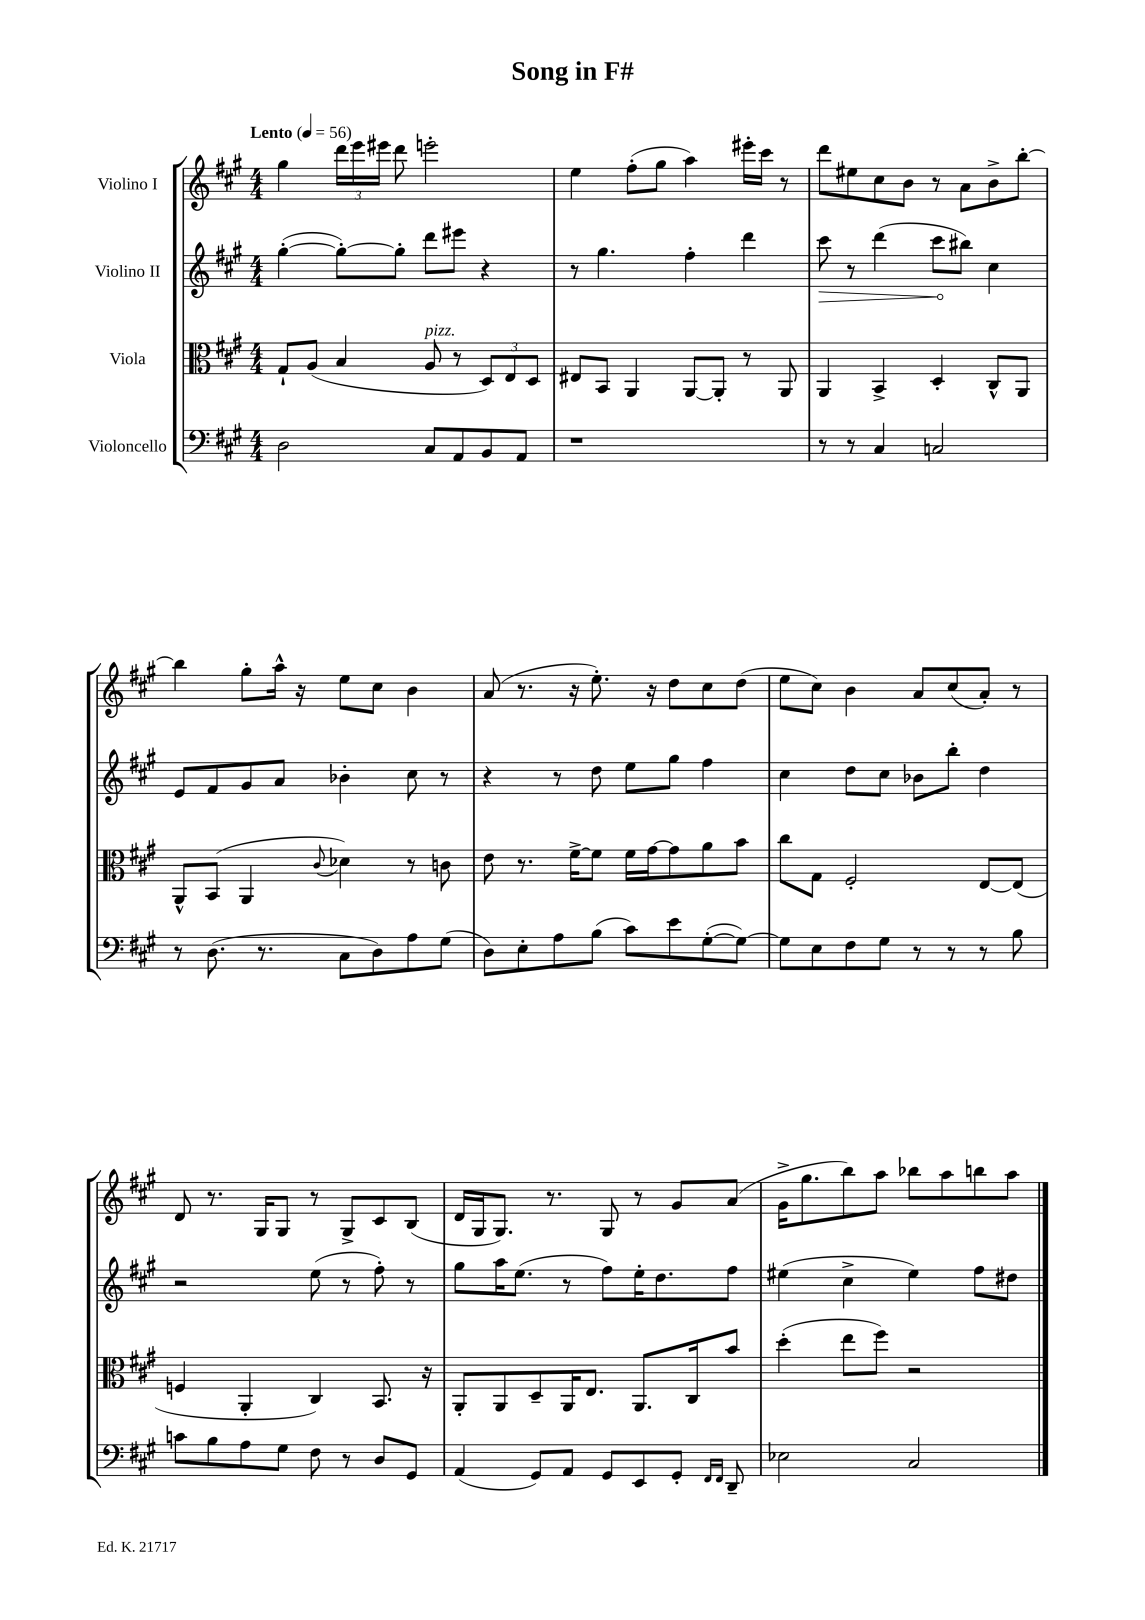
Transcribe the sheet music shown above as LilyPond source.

\header { title = "Song in F#" }
<<
\new StaffGroup <<
\new Staff = "s0" \with { instrumentName = "Violino I" } {
    \clef treble \key a \major \numericTimeSignature \time 4/4 \tempo "Lento" 4 = 56
    \autoBeamOff gis''4 \tuplet 3/2 { d'''16[ e'''16 eis'''16] } d'''8 e'''2-. |
    e''4 fis''8[-.( gis''8] a''4) eis'''16[-. cis'''16] r8 |
    d'''8[ eis''8 cis''8 b'8] r8 a'8[ b'8-> b''8]~-. |
    b''4 gis''8[-. a''16]-^ r16 e''8[ cis''8] b'4 |
    a'8( r8. r16 e''8.-.) r16 d''8[ cis''8 d''8]( |
    e''8[ cis''8]) b'4 a'8[ cis''8( a'8]-.) r8 |
    d'8 r8. gis16[ gis8] r8 gis8[-> cis'8 b8]( |
    d'16[ gis16 gis8.]) r8. gis8 r8 gis'8[ a'8]( |
    gis'16[-> gis''8. b''8) a''8] bes''8[ a''8 b''8 a''8] \bar "|." |
}
\new Staff = "s1" \with { instrumentName = "Violino II" } {
    \clef treble \key a \major \numericTimeSignature \time 4/4
    \autoBeamOff gis''4~-.( gis''8[~-.) gis''8]-. d'''8[ eis'''8] r4 |
    r8 gis''4. fis''4-. d'''4 |
    \once \override Hairpin.circled-tip = ##t cis'''8\> r8 d'''4( cis'''8[\! bis''8]) cis''4 |
    e'8[ fis'8 gis'8 a'8] bes'4-. cis''8 r8 |
    r4 r8 d''8 e''8[ gis''8] fis''4 |
    cis''4 d''8[ cis''8] bes'8[ b''8]-. d''4 |
    r2 e''8( r8 fis''8-.) r8 |
    gis''8[ a''16 e''8.]( r8 fis''8[) e''16-. d''8. fis''8] |
    eis''4( cis''4-> eis''4) fis''8[ dis''8] \bar "|." |
}
\new Staff = "s2" \with { instrumentName = "Viola" } {
    \clef alto \key a \major \numericTimeSignature \time 4/4
    \autoBeamOff gis8[-! a8]( b4 a8^\markup { \italic "pizz." } r8 \tuplet 3/2 { d8[) e8 d8] } |
    eis8[ b,8] a,4 a,8[~ a,8]-. r8 a,8 |
    a,4 b,4-> d4-. cis8[-^ a,8] |
    a,8[-^ b,8]( a,4 \appoggiatura { cis'8 } des'4) r8 c'8 |
    e'8 r8. fis'16[~-> fis'8] fis'16[ gis'16~ gis'8 a'8 b'8] |
    cis''8[ gis8] fis2-. e8[~ e8]( |
    f4 a,4-. cis4) b,8. r16 |
    a,8[-. a,8 d8-- a,16 e8.] a,8.[ cis16 b'8] |
    d''4-.( e''8[ fis''8]) r2 \bar "|." |
}
\new Staff = "s3" \with { instrumentName = "Violoncello" } {
    \clef bass \key a \major \numericTimeSignature \time 4/4
    \autoBeamOff d2 cis8[ a,8 b,8 a,8] |
    r1 |
    r8 r8 cis4 c2 |
    r8 d8.( r8. cis8[ d8) a8 gis8]( |
    d8[) e8-. a8 b8]( cis'8[) e'8 gis8~-.( gis8]~) |
    gis8[ e8 fis8 gis8] r8 r8 r8 b8 |
    c'8[ b8 a8 gis8] fis8 r8 d8[ gis,8] |
    a,4( gis,8[) a,8] gis,8[ e,8 gis,8]-. \grace { fis,16[ fis,16] } d,8-- |
    ees2 cis2 \bar "|." |
}
>>
>>
\layout { \context { \Score \remove "Bar_number_engraver" } }
